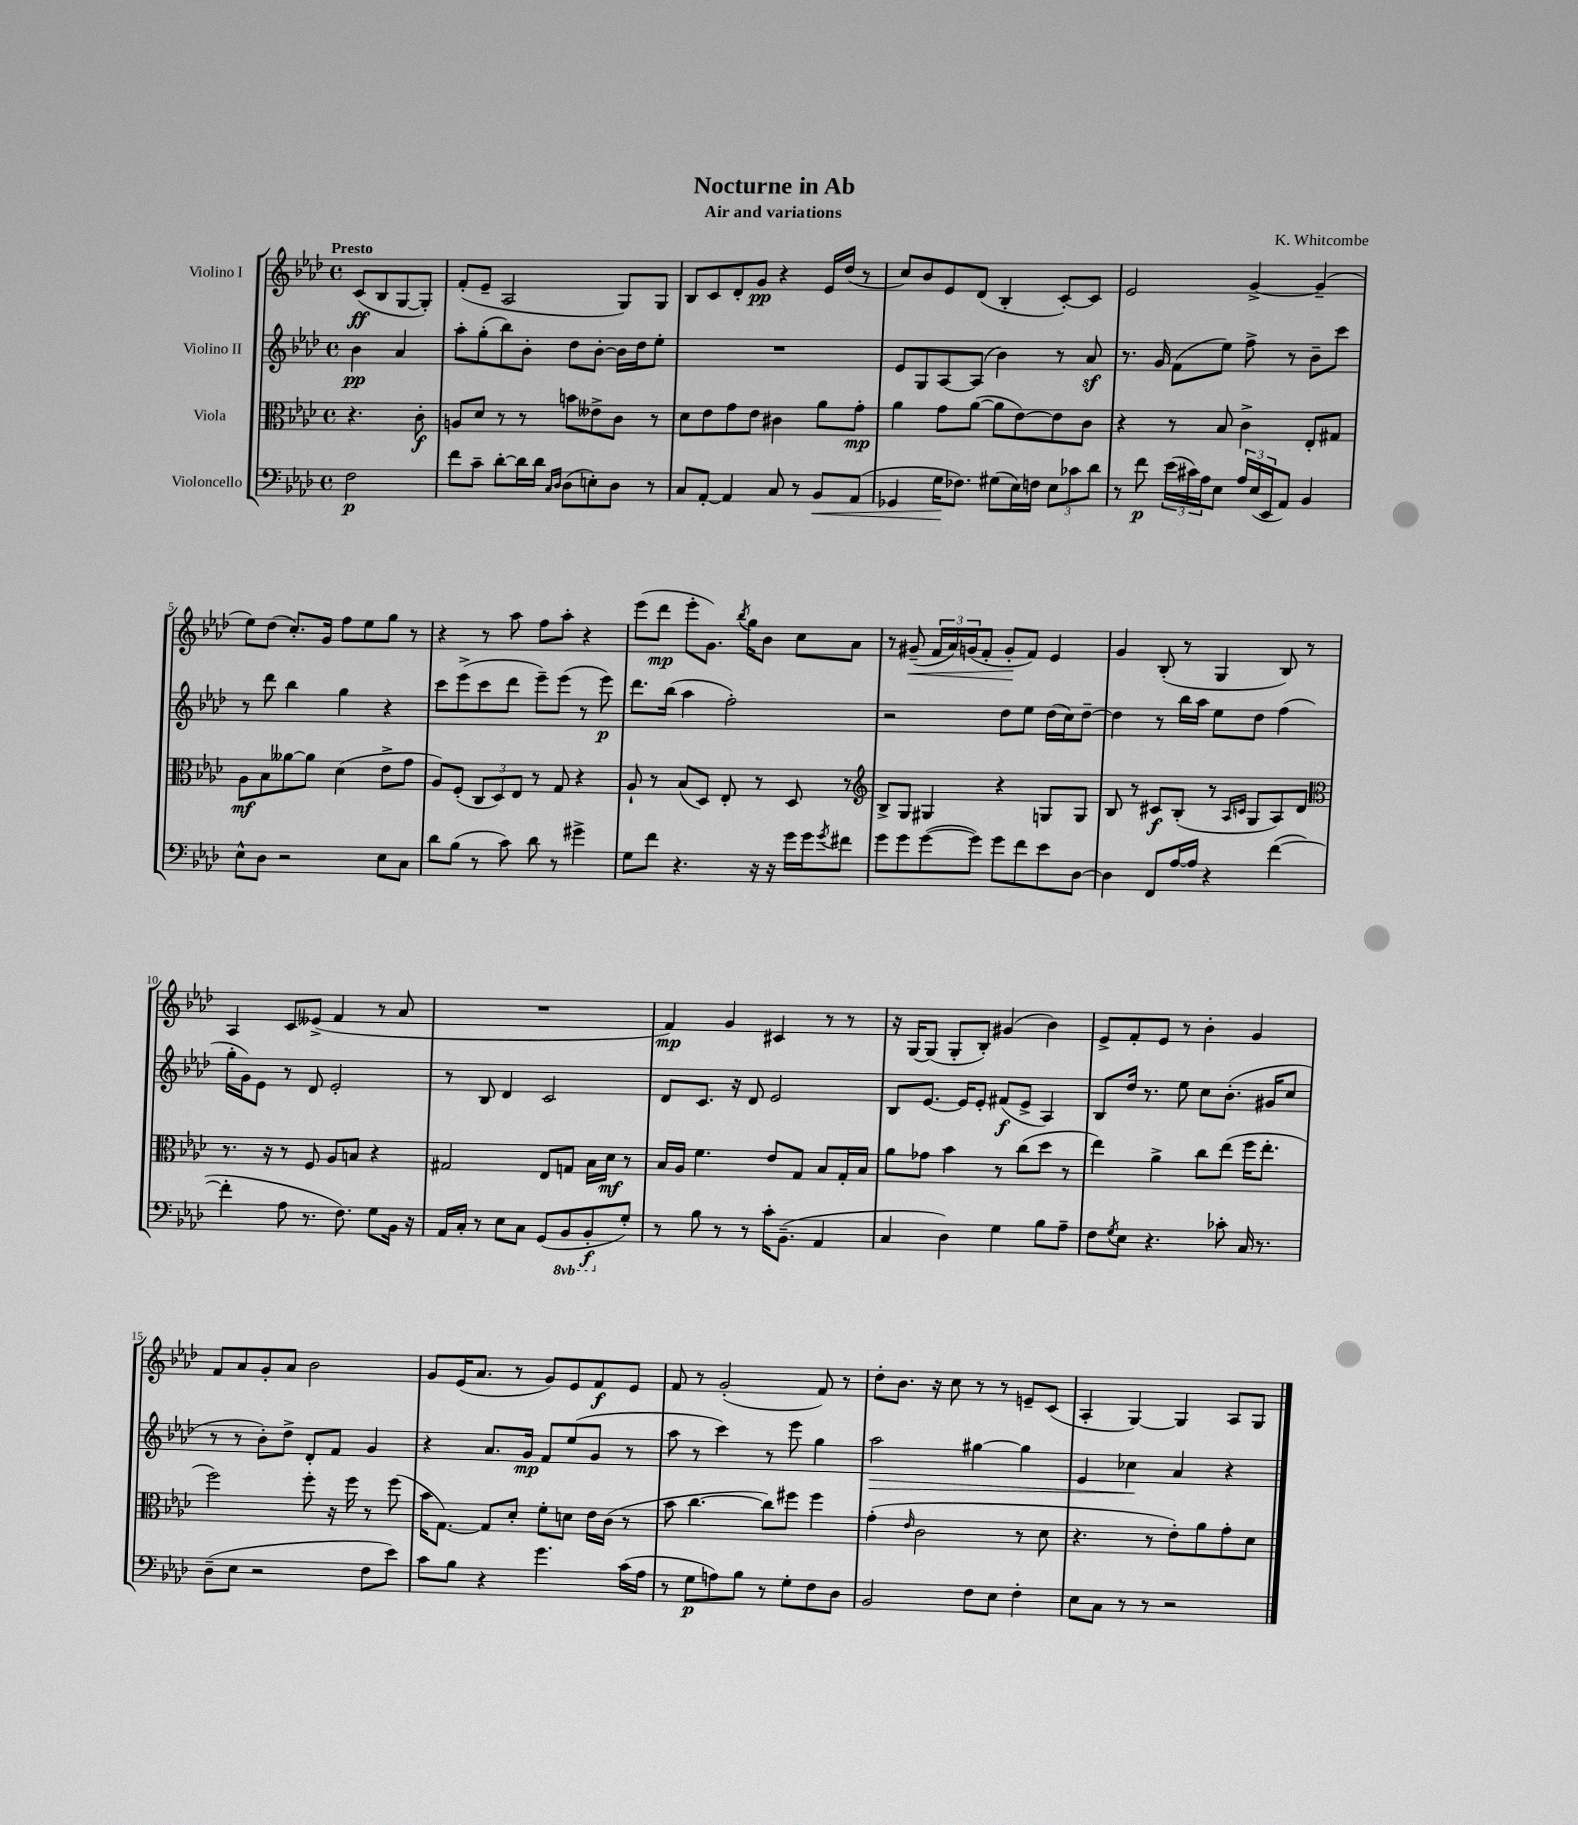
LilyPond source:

\header { title = "Nocturne in Ab" composer = "K. Whitcombe" subtitle = "Air and variations" }
<<
\new StaffGroup <<
\new Staff = "s0" \with { instrumentName = "Violino I" } {
    \clef treble \key aes \major \defaultTimeSignature \time 4/4 \partial 2 \tempo "Presto"
    c'8\ff( bes8 g8~ g8-.) |
    f'8-.( ees'8-- aes2 g8) g8 |
    bes8 c'8 des'8-. g'8\pp r4 ees'16 des''16( r8 |
    c''8) bes'8 ees'8 des'8( bes4-. c'8~-.) c'8 |
    ees'2 g'4~-> g'4--( |
    ees''8) des''8( c''8.-.) g'16 f''8 ees''8 g''8 r8 |
    r4 r8 aes''8 f''8 aes''8-. r4 |
    ees'''8( des'''8\mp ees'''8-. g'8.) \acciaccatura { bes''8 } g''16 bes'8 c''8 aes'8 |
    r8 gis'8--\<( \tuplet 3/2 { f'16 aes'16) g'16( } f'8-. g'8-.\! f'8) ees'4 |
    g'4 bes8-.( r8 g4 bes8) r8 |
    aes4 c'8 eeses'8->( f'4 r8 aes'8 |
    R1 |
    f'4\mp) g'4 cis'4 r8 r8 |
    r16 g16~ g8( g8-. bes8-.) gis'4( bes'4) |
    ees'8-> f'8-. ees'8 r8 bes'4-. g'4 |
    f'8 aes'8 g'8-. aes'8 bes'2 |
    g'8 ees'16( aes'8. r8 g'8) ees'8 f'8\f ees'8 |
    f'8 r8 g'2-.( f'8) r8 |
    des''8-. bes'8. r16 c''8 r8 r8 e'8-- c'8( |
    aes4-. g4~) g4 aes8 g8 \bar "|." |
}
\new Staff = "s1" \with { instrumentName = "Violino II" } {
    \clef treble \key aes \major \defaultTimeSignature \time 4/4 \partial 2
    bes'4\pp aes'4 |
    aes''8-. g''8-.( bes''8) bes'8-. des''8 bes'8~-. bes'16 des''16 ees''8-. |
    R1 |
    ees'8 g8 aes8~ aes8( bes'4) r8 aes'8\sf |
    r8. g'16 f'8( ees''8) f''8-> r8 bes'8-- c'''8 |
    r8 des'''8 bes''4 g''4 r4 |
    c'''8 ees'''8->( c'''8 des'''8 ees'''8--) ees'''8( r8 ees'''8\p) |
    des'''8. bes''16( aes''4 f''2-.) |
    r2 des''8 ees''8 des''16( c''16) des''8~-- |
    des''4 r8 bes''16 aes''16 ees''8 des''8 f''4( |
    g''16-. g'16) ees'8 r8 des'8 ees'2-. |
    r8 bes8 des'4 c'2 |
    des'8 c'8. r16 des'8 ees'2 |
    bes8 ees'8.~ ees'16 ees'8-. fis'8\f( ees'8-> aes4) |
    bes8 des''16 r8. ees''8 c''8 bes'8.-.( gis'16 c''8 |
    r8 r8 bes'8-.) des''8-> des'8-. f'8 g'4 |
    r4 aes'8. g'16\mp f'8 ees''8( g'8 r8 |
    aes''8 r8 c'''4) r8 ees'''8 g''4 |
    aes''2\> gis''4~ gis''4 |
    ees'4 ces''4\! aes'4 r4 \bar "|." |
}
\new Staff = "s2" \with { instrumentName = "Viola" } {
    \clef alto \key aes \major \defaultTimeSignature \time 4/4 \partial 2
    r4. c'8-.\f |
    a8 des'8 r8 r8 b'8 eeses'8-> c'8 r8 |
    des'8 ees'8 g'8 ees'8 cis'4 aes'8 g'8-.\mp |
    aes'4 g'8 aes'8~( aes'8 ees'8~) ees'8 c'8 |
    r4 r8 bes8 c'4-> ees8-. gis8 |
    aes8\mf bes8 aeses'8~ aeses'8 des'4( ees'8-> g'8 |
    aes8) f8-.( \tuplet 3/2 { c8 des8) ees8 } r8 g8 r4 |
    aes8-! r8 bes8( des8) ees8-. r8 des8 r8 |
    \clef treble bes8-> g8 gis4 r4 g8 g8 |
    bes8 r8 cis'8\f bes8-.( r8 \grace { aes16 c'16 } g8 aes8) des'8 |
    \clef alto r8. r16 r8 f8 aes8 b8 r4 |
    gis2 ees8 g8 bes16 des'16\mf r8 |
    bes16 aes16 f'4. ees'8 g8 bes8 g16-. bes16 |
    aes'8 ges'8 bes'4 r8 c''8( des''8 r8 |
    ees''4) aes'4-> c''8 ees''8( f''16 ees''8.-. |
    f''2) f''8-. r16 f''16 r8 f''8( |
    bes'16 g8.~) g8 des'8-. f'8-. d'8 ees'16 c'16( r8 |
    bes'8 c''4.~ c''8) fis''8 fis''4 |
    g'4-.( \grace { ees'16 } c'2 r8 des'8 |
    r4. r8 ees'8-.) aes'8 g'8-. des'8 \bar "|." |
}
\new Staff = "s3" \with { instrumentName = "Violoncello" } {
    \clef bass \key aes \major \defaultTimeSignature \time 4/4 \set Staff.ottavationMarkups = #ottavation-simple-ordinals \partial 2
    f2\p |
    f'8 c'8-- des'8~-. des'16 des'16 \grace { c16 des16 } des8( e8-.) des8 r8 |
    c8 aes,8~-. aes,4 c8 r8 bes,8\< aes,8( |
    ges,4 g16\! fes8.) gis8( ees16) f16 \tuplet 3/2 { ees8 ces'8 des'8 } |
    r8 f'8\p \tuplet 3/2 { ees'16( cis'16) aes16 } ees8 \tuplet 3/2 { aes16 ees16( ees,16 } aes,8) bes,4 |
    ees8-^ des8 r2 ees8 c8 |
    des'8 bes8( r8 c'8) des'8 r8 gis'4-> |
    g8 f'8 r4. r16 r16 g'16 g'16 \acciaccatura { g'8 } fis'8 |
    g'8 g'8 g'8~( g'8) g'8 f'8 ees'8 des8~ |
    des4 f,8 aes16~ aes16 r4 f'4~( |
    f'4-. aes8 r8. f8.) g8 bes,16 r16 |
    aes,16 c16-. r8 ees8 c8 g,8( \ottava #-1 bes,,8 bes,,8-.\f \ottava #0 g8-.) |
    r8 bes8 r8 r8 c'16-. bes,8.--( aes,4 |
    c4 des4) g4 bes8 aes8-- |
    f8 \acciaccatura { g8 } ees8 r4. ces'8-. c16 r8. |
    des8--( ees8 r2 f8 ees'8) |
    c'8 bes8 r4 g'4. c'16( aes16 |
    r8 g8\p a8) bes8 r8 g8-. f8 des8 |
    bes,2 f8 ees8 f4-. |
    ees8 c8 r8 r8 r2 \bar "|." |
}
>>
>>
